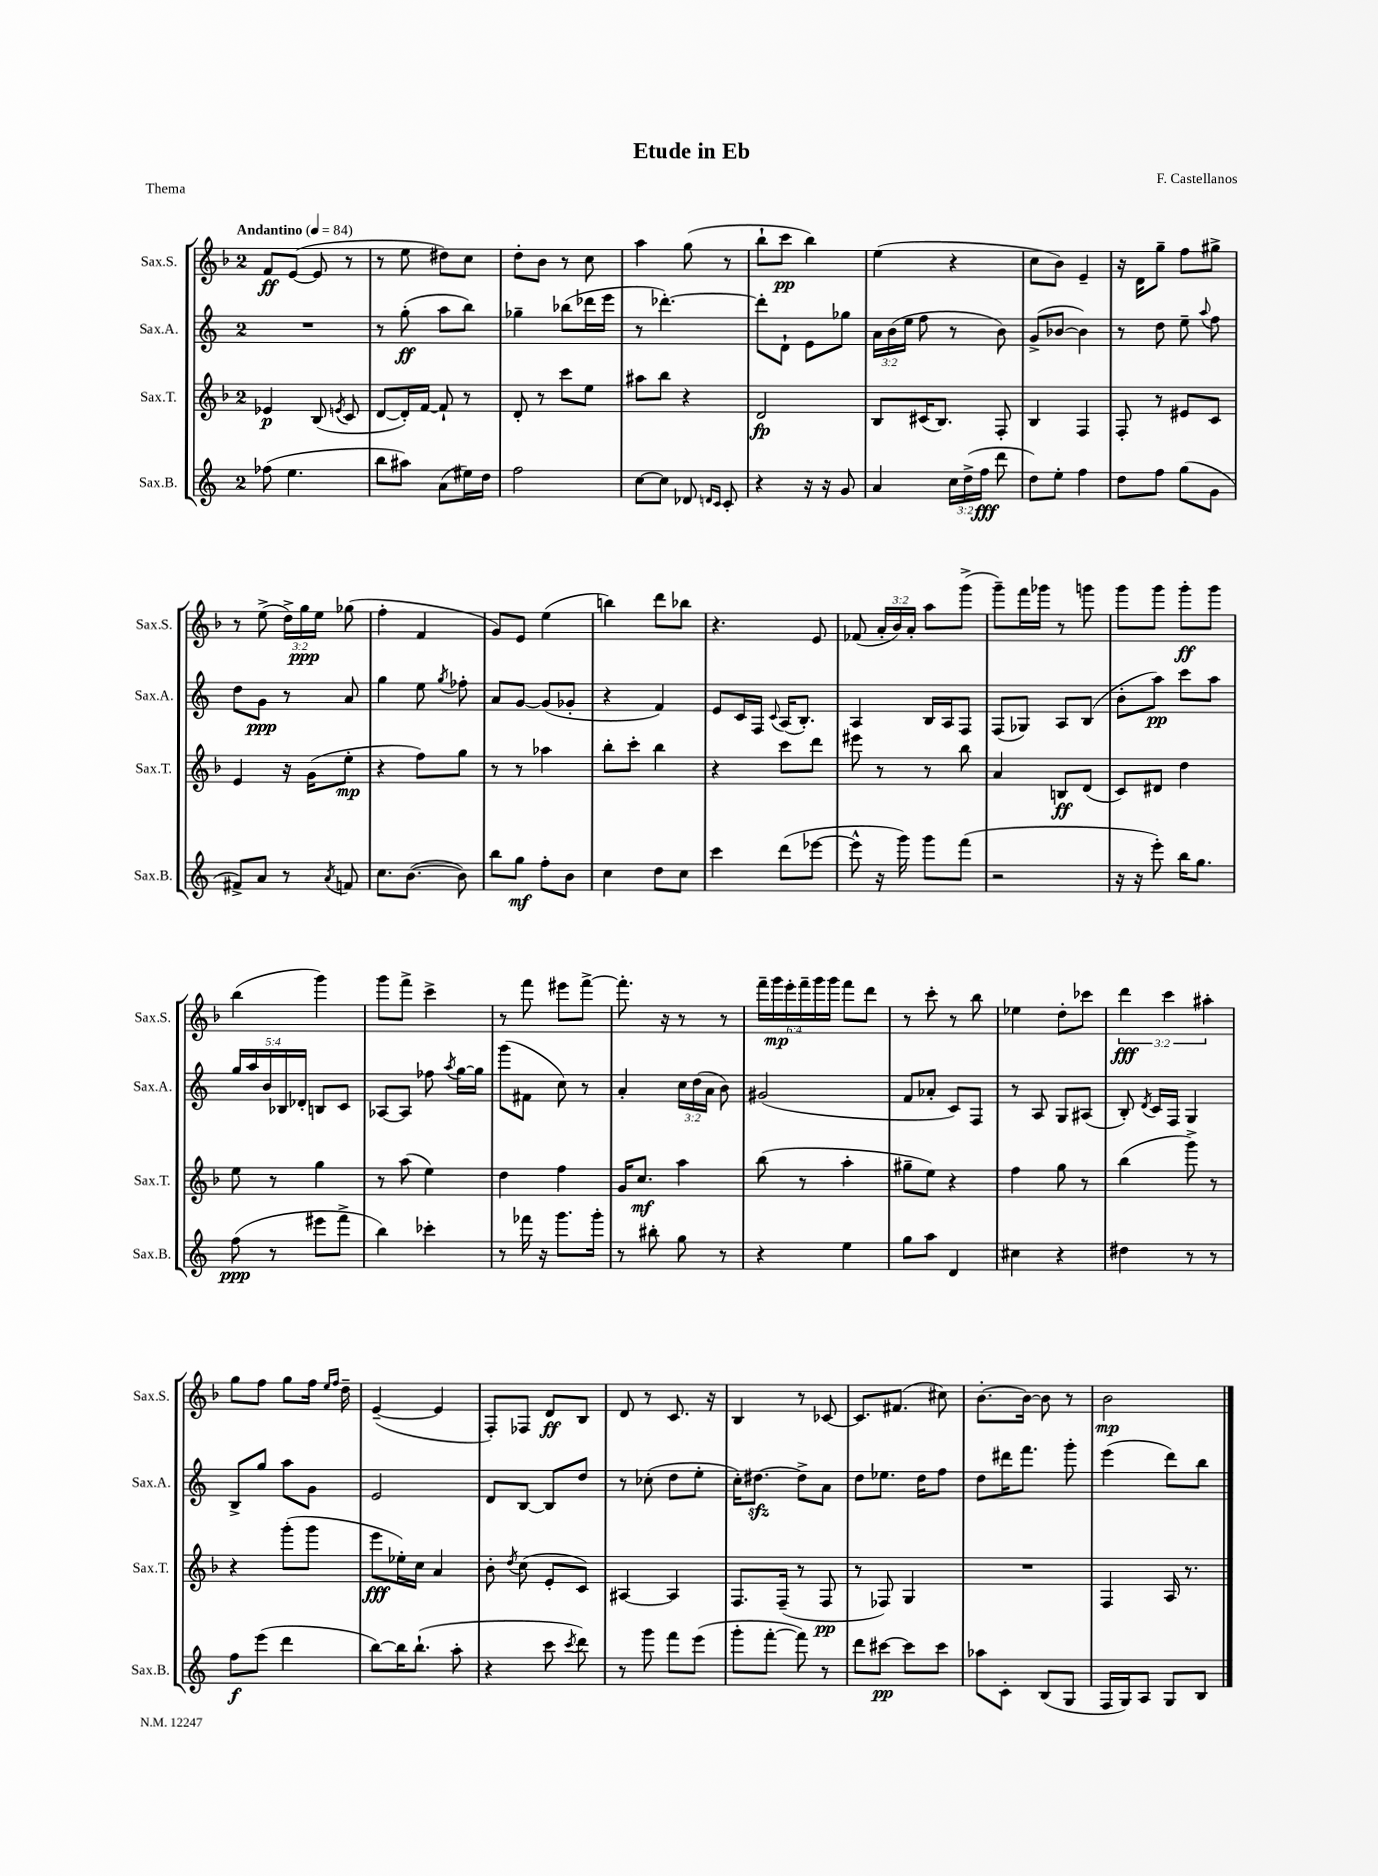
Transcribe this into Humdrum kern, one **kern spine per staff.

**kern	**kern	**kern	**kern
*staff4	*staff3	*staff2	*staff1
*clefG2	*clefG2	*clefG2	*clefG2
*k[]	*k[b-]	*k[]	*k[b-]
*M2/4	*M2/4	*M2/4	*M2/4
*MM84	*MM84	*MM84	*MM84
(8ff-	4e-	2r	8f
4.ee	.	.	([8e
.	(8B-	.	8e]
.	8qe	.	.
.	8c	.	8r
=	=	=	=
8bb	[8d	8r	8r
8aa#)	16d'])	(8gg'	8ee
.	[16f	.	.
(8a	8f`]	8aa	8dd#)
16ee#)	8r	8bb)	8cc
16dd	.	.	.
=	=	=	=
2ff	8d'	4gg-~	8dd'
.	8r	.	8b-
.	8ccc	(8bb-	8r
.	8ee	16ddd-	8cc
.	.	16eee	.
=	=	=	=
[8cc	8aa#	8r	4aa
8cc]	8bb-	[4.ddd-')	.
8d-	4r	.	(8gg
16qqd	.	.	.
16qqc	.	.	.
8c'	.	.	8r
=	=	=	=
4r	2d	8ddd-']	8bb-`
.	.	8d`	8ccc
16r	.	8e	4bb-)
16r	.	.	.
8g	.	8gg-	.
=	=	=	=
4a	8B-	24a	(4ee
.	.	(24b	.
.	.	24ee	.
.	(16c#	8ff	.
.	8.B-)	.	.
24cc	.	8r	4r
(24dd^	.	.	.
24ff	.	.	.
8ddd	8F'	8b)	.
=	=	=	=
8dd)	4B-	(8g^	8cc
8ee'	.	[8b-	8b-)
4ff	4F	4b-])	4e~
=	=	=	=
8dd	8F'	8r	16r
.	.	.	16d
8ff	8r	8dd	8gg~
(8gg	8e#	8ee~	8ff
.	.	8qqaa	.
8g	8c	8ff	8gg#^
=	=	=	=
8f#^)	4e	8dd	8r
8a	.	8g	(8ee^
8r	16r	8r	24dd^)
.	.	.	24gg
.	(16g	.	.
.	.	.	24ee
8qa	.	.	.
8f	8ee'	8a	(8gg-
=	=	=	=
8.cc	4r	4gg	4ff'
([8.b	.	.	.
.	8ff)	8ee	4f
.	.	8qgg	.
8b])	8gg	8ff-'	.
=	=	=	=
8bb	8r	8a	8g)
8gg	8r	[8g	8e
8ff'	4aa-	(8g]	(4ee
8b	.	8g-'	.
=	=	=	=
4cc	8bb-'	4r	4bb)
.	8ccc'	.	.
8dd	4bb-	4f)	8ddd
8cc	.	.	8bb-
=	=	=	=
4ccc	4r	8e	4.r
.	.	16c	.
.	.	16F	.
.	.	8qqc	.
(8ddd	8ccc	(16A	.
.	.	8.B')	.
[8eee-	8ddd	.	8e
=	=	=	=
8eee-^^]	8eee#	4A	(8f-
16r	8r	.	24a'
.	.	.	24b-)
16ggg)	.	.	.
.	.	.	24a'
8ggg	8r	16B	8aa
.	.	16A	.
(8fff	8bb-	8F	(8ggg^
=	=	=	=
2r	4a	(8F	8ggg~)
.	.	8G-)	16fff
.	.	.	16ggg-
.	8B	8A	8r
.	(8d	(8B	8ggg
=	=	=	=
16r	8c)	8b'	8ggg
16r	.	.	.
8eee')	8d#	8aa)	8ggg
16bb	4dd	8ccc	8ggg'
8.gg	.	.	.
.	.	8aa	8ggg
=	=	=	=
(8ff	8ee	20gg	(4bb-
.	.	20aa	.
.	.	20b	.
8r	8r	.	.
.	.	20B-	.
.	.	20d-'	.
8eee#	4gg	8B	4ggg)
8fff^	.	8c	.
=	=	=	=
4bb)	8r	[8A-	8ggg
.	(8aa	8A-]	8fff^
4ccc-'	4ee)	8ff-	4ccc^
.	.	8qaa	.
.	.	[16gg	.
.	.	16gg]	.
=	=	=	=
8r	4dd	(8ggg	8r
16fff-	.	8f#	8fff
16r	.	.	.
8.ggg	4ff	8cc)	8eee#
.	.	8r	[8fff^
16ggg'	.	.	.
=	=	=	=
8r	16g	4a'	8.fff']
.	8.cc	.	.
8bb#'	.	.	.
.	.	.	16r
8gg	4aa	24cc	8r
.	.	(24dd	.
.	.	24a	.
8r	.	8b)	8r
=	=	=	=
4r	(8bb-	(2g#	24fff~
.	.	.	24ggg
.	.	.	24eee'
.	8r	.	24fff~
.	.	.	24ggg
.	.	.	24ggg
4ee	4aa'	.	8fff
.	.	.	8ddd
=	=	=	=
8gg	8gg#~	8f	8r
8aa	8ee)	8a-'	8ccc'
4d	4r	8c)	8r
.	.	8F	8bb-
=	=	=	=
4cc#	4ff	8r	4ee-
.	.	8A	.
4r	8gg	8G	8dd'
.	8r	(8A#	8ccc-
=	=	=	=
4dd#	(4bb-	8B')	6ddd
.	.	8qd	.
.	.	16c	.
.	.	.	6ccc
.	.	16F	.
8r	8ggg^)	4G	.
.	.	.	6aa#'
8r	8r	.	.
=	=	=	=
8ff	4r	8B^	8gg
(8eee	.	8gg	8ff
4ddd	(8ggg'	8aa	8gg
.	8ggg	8g	16ff
.	.	.	16qqee
.	.	.	16qqff
.	.	.	16dd~
=	=	=	=
[8bb)	8eee	2e	([4e~
16bb]	16ee-')	.	.
(8.bb`	16cc	.	.
.	4a	.	4e]
8aa'	.	.	.
=	=	=	=
4r	8b-'	8d	8F')
.	8qdd	.	.
.	(8cc	[8B	8F-
8ccc	8e'	8B]	8d
8qccc	.	.	.
8ddd)	8c)	8dd	8B-
=	=	=	=
8r	[4A#	8r	8d
8ggg	.	(8cc-'	8r
8fff	4A#]	8dd	8.c
(8eee	.	8ee'	.
.	.	.	16r
=	=	=	=
8ggg'	8.F	16cc')	4B-
.	.	[8.dd#	.
[8fff'	.	.	.
.	(16F~	.	.
8fff])	8r	8dd#^]	8r
8r	8F	8a	[8c-
=	=	=	=
8ddd	8r	8dd	8.c-]
[8ccc#	8F-)	8.ee-	.
.	.	.	(8.f#
8ccc#]	4G	.	.
.	.	16dd	.
8ccc#	.	8ff	8cc#)
=	=	=	=
8aa-	2r	8dd	[8.b-'
8c'	.	16ddd#	.
.	.	8.fff	16b-_
(8B	.	.	8b-]
8G	.	8ggg'	8r
=	=	=	=
16F	4F	(4eee	2b-
16G)	.	.	.
8A	.	.	.
8G	16A	8ddd)	.
.	8.r	.	.
8B	.	8bb	.
==	==	==	==
*-	*-	*-	*-
